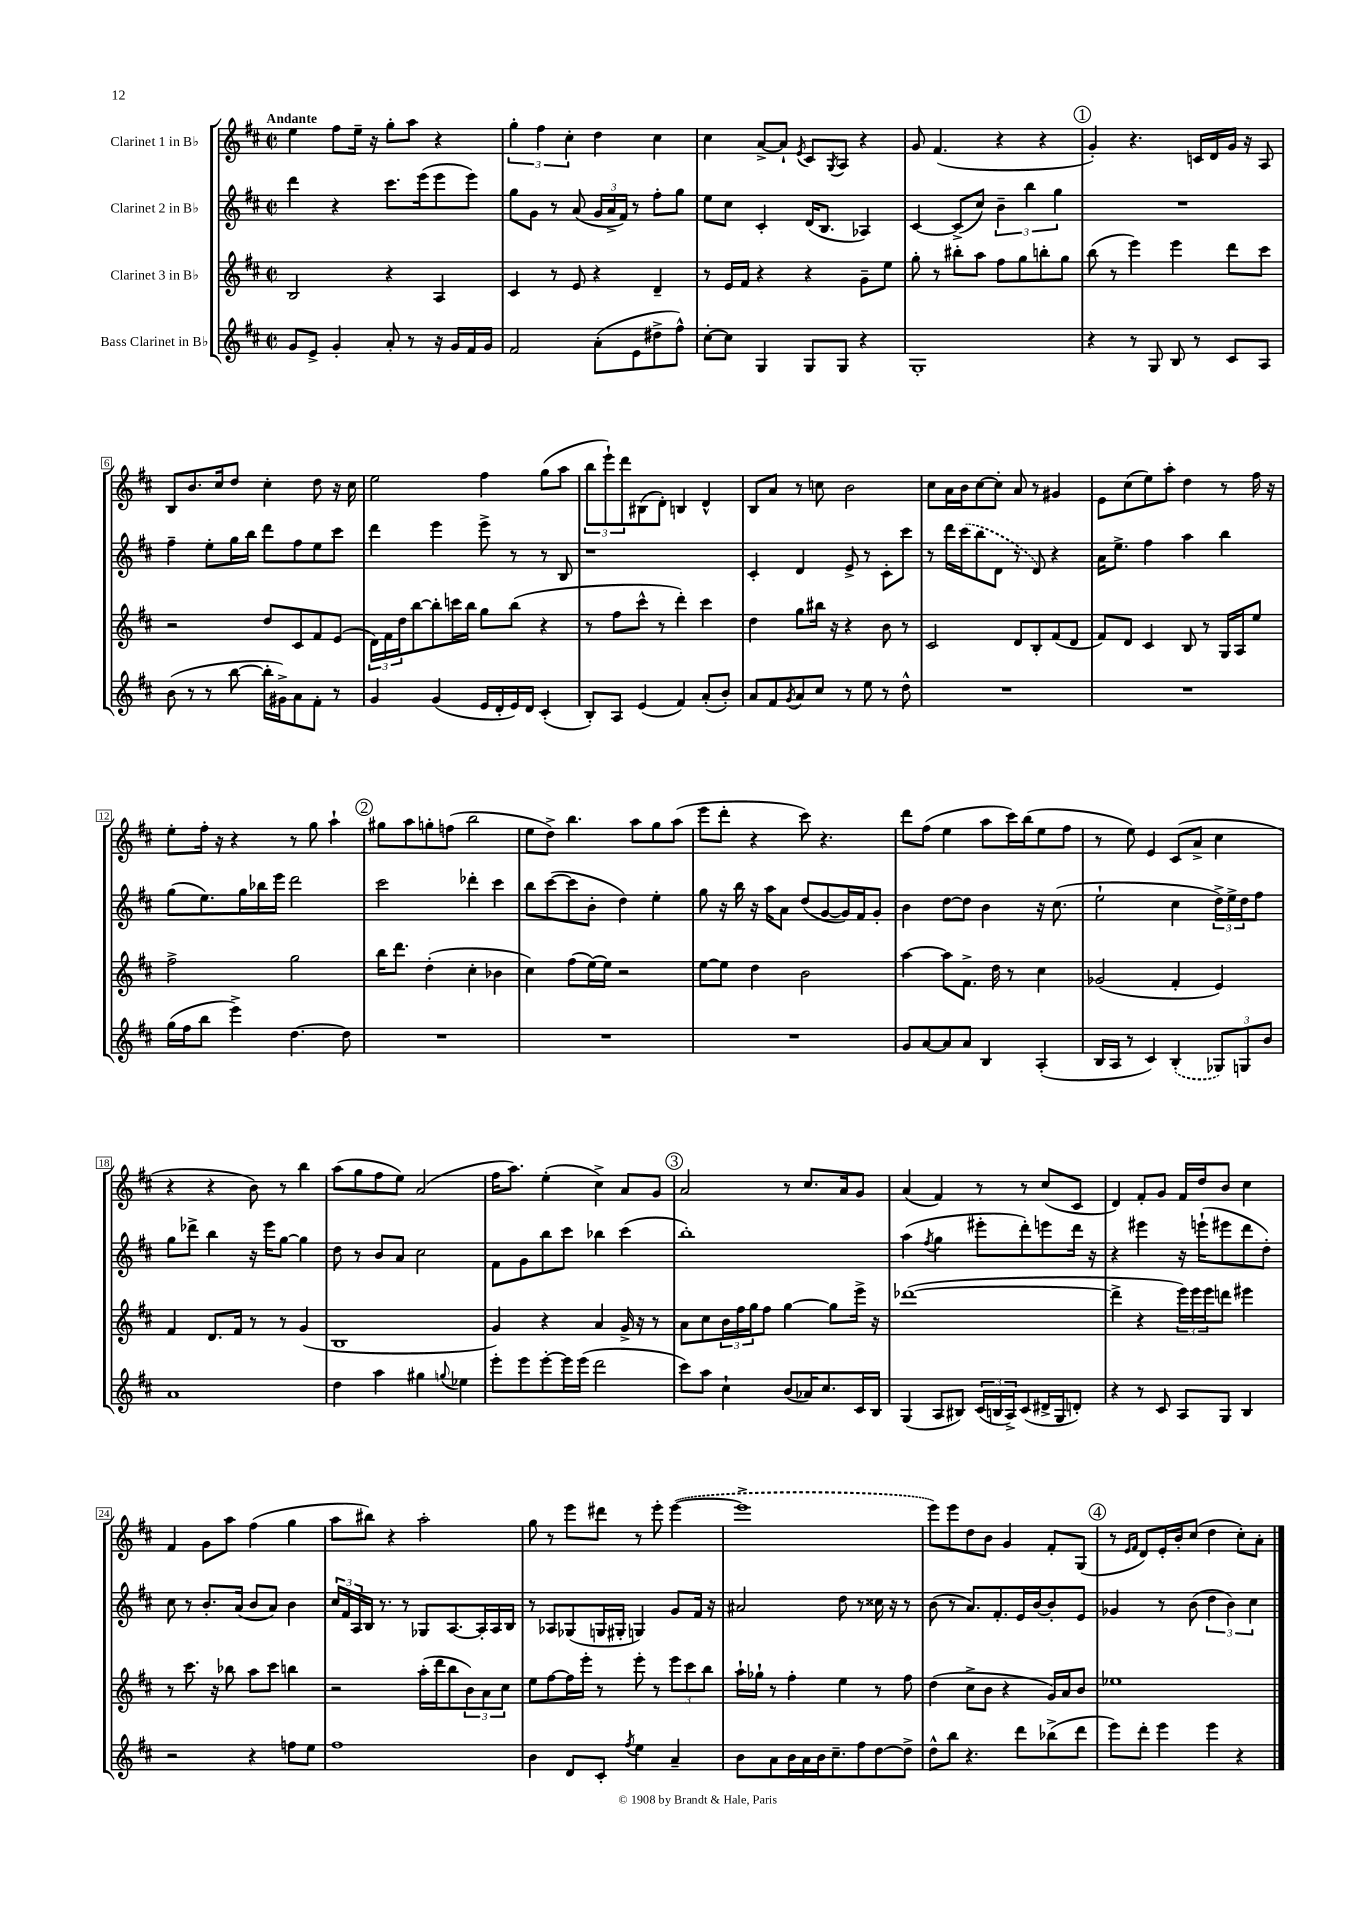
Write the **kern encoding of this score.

**kern	**kern	**kern	**kern
*staff4	*staff3	*staff2	*staff1
*clefG2	*clefG2	*clefG2	*clefG2
*k[f#c#]	*k[f#c#]	*k[f#c#]	*k[f#c#]
*M2/2	*M2/2	*M2/2	*M2/2
*met(c|)	*met(c|)	*met(c|)	*met(c|)
8g	2B	4ddd	4ee
8e^	.	.	.
4g'	.	4r	8ff#
.	.	.	16ee~
.	.	.	16r
8a'	4r	8.ccc#	8gg'
8r	.	.	8aa
.	.	(16eee	.
16r	4A	8eee	4r
16g	.	.	.
16f#	.	8eee)	.
16g	.	.	.
=	=	=	=
2f#	4c#	8gg	6gg'
.	.	8g	.
.	.	.	6ff#
.	8r	8r	.
.	.	.	6cc#'
.	8e	(8a	.
(8a'	4r	24g	4dd
.	.	24a^	.
.	.	24f#)	.
8e	.	8r	.
8dd#^	4d~	8ff#'	4cc#
8ff#^^)	.	8gg	.
=	=	=	=
[8cc#'	8r	8ee	4cc#
8cc#]	16e	8cc#	.
.	16f#	.	.
4G	4r	4c#'	[8a^
.	.	.	8a`]
.	.	.	8qe
8G	4r	(16d	8c#
.	.	8.B	.
.	.	.	8qG
8G	.	.	8A
4r	8g~	4A-)	4r
.	8ee	.	.
=	=	=	=
1G'	8gg'	[4c#	8g
.	8r	.	(4.f#
.	8bb#'	(8c#^]	.
.	8aa	8cc#)	.
.	8ff#	6b~	4r
.	8gg	.	.
.	.	6bb	.
.	8bb'	.	4r
.	.	6gg	.
.	8gg	.	.
=	=	=	=
4r	(8bb	1r	4g')
.	8r	.	.
8r	4eee)	.	4.r
8G	.	.	.
8B	4eee	.	.
8r	.	.	16c
.	.	.	16d
8c#	8ddd	.	16g
.	.	.	16r
8A	8ccc#	.	8A
=	=	=	=
(8b	2r	4ff#~	8B
8r	.	.	8.b
8r	.	8ee'	.
.	.	.	16cc#
[8bb	.	16gg	8dd
.	.	16bb	.
16bb']	8dd	8ddd	4cc#'
16g#^)	.	.	.
8a	8c#	8ff#	.
8f#'	8f#	8ee	8dd
8r	(8e	8ccc#	16r
.	.	.	16cc#
=	=	=	=
4g	24d)	4ddd	2ee
.	24f#	.	.
.	24dd	.	.
.	[8bb	.	.
(4g	8bb']	4eee	.
.	16ccc	.	.
.	16bb	.	.
16e	8gg	8eee^	4ff#
16d'	.	.	.
16e)	(8bb	8r	.
16d	.	.	.
(4c#'	4r	8r	(8gg
.	.	8B	8aa
=	=	=	=
8B')	8r	1r	12bb
.	.	.	12eee`)
8A	8ff#	.	.
.	.	.	12ddd
(4e	8ccc#^^	.	(8B#
.	8r	.	8d')
4f#)	4ddd')	.	4B
(8a'	4ccc#	.	4d^^
8b')	.	.	.
=	=	=	=
8a	4dd	4c#'	8B
8f#	.	.	8a
8qg	.	.	.
8a	8gg	4d	8r
8cc#	16bb#	.	8cc
.	16r	.	.
8r	4r	8e^	2b
8ee	.	8r	.
8r	8b	8c#'	.
8dd^^	8r	8ccc#	.
=	=	=	=
1r	2c#	8r	8cc#
.	.	16ddd	16a
.	.	(16ccc#	16b
.	.	8bb	[8cc#
.	.	8d	8cc#']
.	8d	8r	8a
.	8B'	8d)	8r
.	(8f#	4r	4g#
.	8d	.	.
=	=	=	=
1r	8f#)	16a	8e
.	.	8.ee^	.
.	8d	.	(8cc#
.	4c#	4ff#	8ee)
.	.	.	8aa'
.	8B	4aa	4dd
.	8r	.	.
.	16G	4bb	8r
.	16A	.	.
.	8ee	.	16ff#
.	.	.	16r
=	=	=	=
(16gg	2ff#^	(8gg	8ee'
16ff#	.	.	.
8bb	.	8.ee)	16ff#'
.	.	.	16r
4eee^)	.	.	4r
.	.	16gg	.
.	.	16bb-	.
.	.	16eee	.
[4.dd	2gg	2ddd	8r
.	.	.	8gg
.	.	.	4aa`
8dd]	.	.	.
=	=	=	=
1r	16bb	2ccc#	8gg#
.	8.ddd	.	.
.	.	.	8aa
.	(4dd'	.	8gg'
.	.	.	(8ff
.	4cc#'	4ddd-'	2bb
.	4b-	4ccc#	.
=	=	=	=
1r	4cc#)	8bb	8ee
.	.	([8ccc#	8dd^)
.	(8ff#	8ccc#]	4.bb
.	[16ee)	8b'	.
.	16ee]	.	.
.	2r	4dd)	.
.	.	.	8aa
.	.	4ee'	8gg
.	.	.	(8aa
=	=	=	=
1r	[8ee	8gg	8eee
.	8ee]	16r	8ddd'
.	.	16bb	.
.	4dd	16r	4r
.	.	16aa	.
.	.	8a	.
.	2b	(8dd	8ccc#)
.	.	[8g	4.r
.	.	16g])	.
.	.	16f#	.
.	.	8g'	.
=	=	=	=
8g	[4aa	4b	8ddd
[8a	.	.	(8ff#
8a]	8aa]	[8dd	4ee
8a	8.f#^	8dd]	.
4B	.	4b	8aa
.	16dd	.	.
.	8r	.	16ccc#)
.	.	.	(16bb
(4A'	4cc#	16r	8ee
.	.	(8.cc#	.
.	.	.	8ff#
=	=	=	=
16B	(2g-	2ee`	8r
16A	.	.	.
8r	.	.	8ee)
4c#)	.	.	4e
(4B'	4f#'	4cc#	(8c#
.	.	.	8a^
12G-)	4e)	24dd^)	4cc#
.	.	24ee^	.
12G	.	24dd	.
.	.	8ff#	.
12b	.	.	.
=	=	=	=
1a	4f#	8gg	4r
.	.	8ddd-^	.
.	8.d	4bb	4r
.	16f#	.	.
.	8r	16r	8b)
.	.	16eee	.
.	8r	[8gg	8r
.	(4g	4gg]	4bb
=	=	=	=
4dd	1B	8dd	(8aa
.	.	8r	8gg
4aa	.	8b	8ff#
.	.	8a	8ee)
4gg#	.	2cc#	(2a
8qqgg	.	.	.
4ee-	.	.	.
=	=	=	=
8eee'	4g)	8f#	16ff#
.	.	.	8.aa)
8eee	.	8g	.
[8eee'	4r	8bb	(4ee'
16eee]	.	8ccc#	.
(16eee	.	.	.
2ddd	4a	4bb-	4cc#^)
.	16g^	(4ccc#	8a
.	16r	.	.
.	8r	.	8g
=	=	=	=
8ccc#)	8a	1bb')	2a
8aa	8cc#	.	.
4cc#`	24b	.	.
.	24ff#	.	.
.	24gg	.	.
.	8ff#	.	.
(8b	[4gg	.	8r
16a-)	.	.	8.cc#
8.cc#	.	.	.
.	8gg]	.	.
.	.	.	16a
16c#	16eee^	.	8g
16B	16r	.	.
=	=	=	=
(4G	([1ddd-	(4aa	(4a
.	.	8qff#	.
8A	.	4gg	4f#)
8B#)	.	.	.
(24c#	.	8eee#'	8r
24B	.	.	.
24A^)	.	.	.
(8c#	.	8ddd')	8r
16d#^	.	8eee	(8cc#
16G	.	.	.
8d')	.	16ddd	8c#
.	.	16r	.
=	=	=	=
4r	4ddd-^]	4r	4d)
8r	4r	4eee#	8f#'
8c#	.	.	8g
8A	24eee)	16r	16f#
.	24eee	.	.
.	.	(16eee`	16dd
.	24eee	.	.
8G	8ddd	8eee#	8b
4B	4eee#	8ddd	4cc#
.	.	8dd')	.
=	=	=	=
2r	8r	8cc#	4f#
.	8.ccc#	8r	.
.	.	8.b'	8g
.	16r	.	.
.	8bb-	.	8aa
.	.	(16a	.
4r	8aa	8b	(4ff#
.	8ccc#	8a)	.
8ff	4bb	4b	4gg
8ee	.	.	.
=	=	=	=
1ff#	2r	24cc#	8aa
.	.	24f#	.
.	.	24A	.
.	.	16B	8bb#)
.	.	8.r	.
.	.	.	4r
.	.	8r	.
.	(16aa'	8G-	2aa'
.	16ddd	.	.
.	8bb	[8.A	.
.	12b)	.	.
.	.	16A']	.
.	12a	.	.
.	.	16A	.
.	12cc#	.	.
.	.	16B	.
=	=	=	=
4b	8ee	8r	8gg
.	[8ff#	8A-	8r
8d	16ff#]	(8G-	8eee
.	16eee'	.	.
8c#'	8r	16G	8ddd#
.	.	16G#'	.
8qff#	.	.	.
4ee	8eee'	4G)	8r
.	8r	.	8eee'
4a~	12eee	8g	([4eee
.	12ccc#	.	.
.	.	16f#	.
.	12bb	.	.
.	.	16r	.
=	=	=	=
8b	16aa`	2a#	1eee^]
.	16gg-`	.	.
8a	8r	.	.
16b	4ff#'	.	.
16a	.	.	.
16b	.	.	.
8.cc#~	.	.	.
.	4ee	8dd	.
8ff#	.	8r	.
[8dd	8r	16cc##	.
.	.	16r	.
8dd^]	8ff#	8r	.
=	=	=	=
8dd^^	(4dd	(8b	8eee)
8bb	.	8r	8eee
4.r	8cc#^	8.a)	8dd
.	8b	.	8b
.	.	8.f#'	.
.	4r	.	4g
8ddd	.	16e	.
.	.	[16b	.
(8bb-^	16g)	8b']	8f#'
.	16a	.	.
8ddd	8b	8e	(8G
=	=	=	=
8eee)	1ee-	4g-	8r
.	.	.	16qqe
.	.	.	16qqf#
8ddd'	.	.	8d)
4eee	.	8r	16e'
.	.	.	16b'
.	.	(8b	(8cc#
4eee	.	6dd	4dd
.	.	6b)	.
4r	.	.	8cc#')
.	.	6cc#	.
.	.	.	8a'
==	==	==	==
*-	*-	*-	*-
